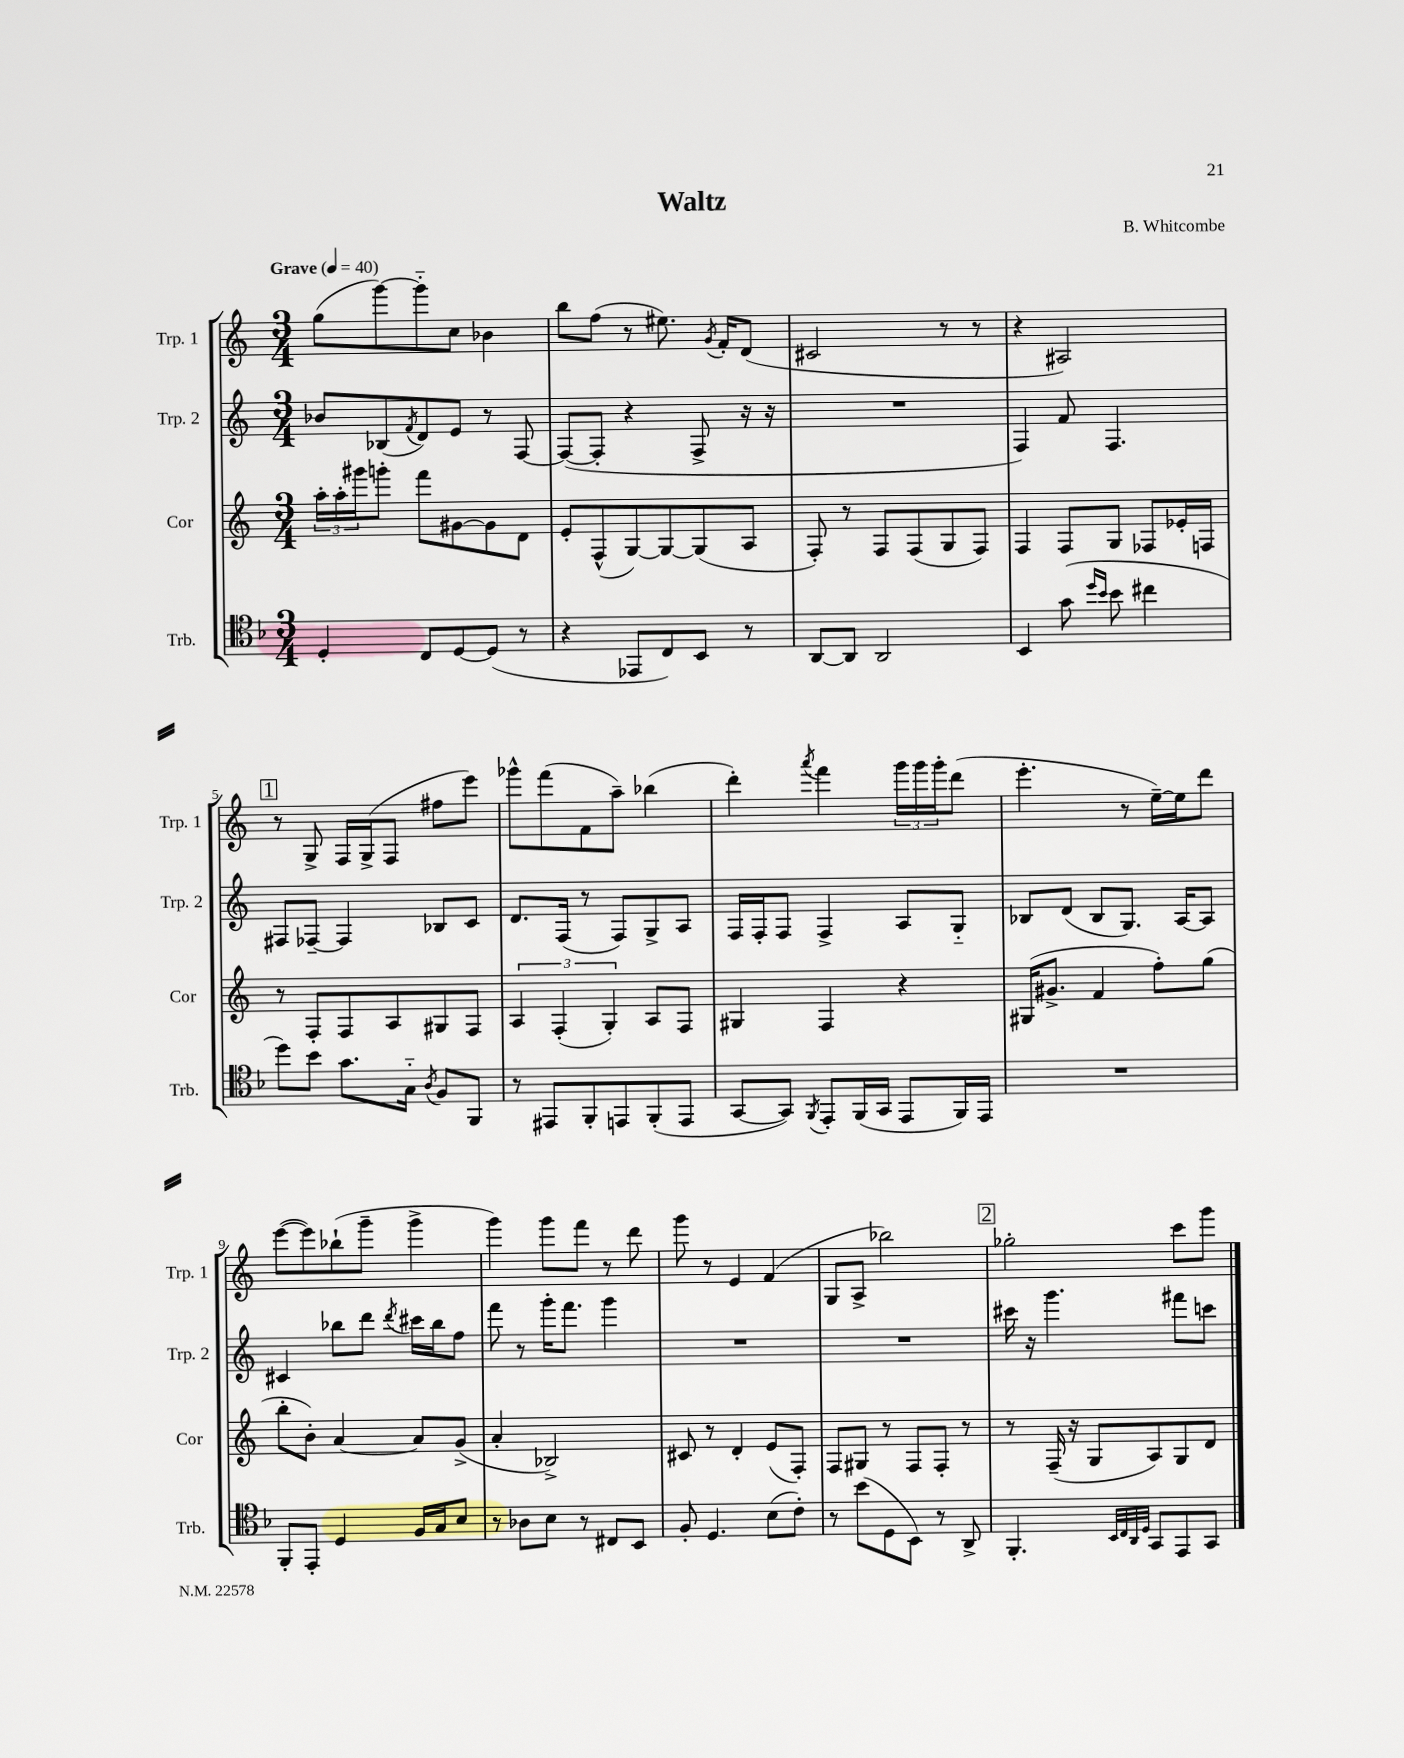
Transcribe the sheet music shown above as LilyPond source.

\header { title = "Waltz" composer = "B. Whitcombe" }
<<
\new StaffGroup <<
\new Staff = "s0" \with { instrumentName = "Trp. 1" shortInstrumentName = "Trp. 1" } {
    \clef treble \key c \major \numericTimeSignature \time 3/4 \tempo "Grave" 4 = 40
    g''8( g'''8~) g'''8-_ c''8 bes'4 |
    b''8 f''8( r8 eis''8.) \acciaccatura { g'8 } f'16-. d'8( |
    cis'2 r8 r8 |
    r4 ais2) |
    \mark \markup { \box "1" } r8 g8-> f16 g16->( f8 fis''8 e'''8) |
    ges'''8-^ f'''8( f'8 a''8--) bes''4( |
    d'''4-.) \acciaccatura { a'''8 } f'''4 \tuplet 3/2 { g'''16 g'''16 g'''16-. } d'''8( |
    e'''4.-. r8 e''16~--) e''16 d'''8 |
    e'''8~( e'''8) bes''8-!( g'''8-- g'''4-> |
    g'''4) g'''8 f'''8 r8 d'''8 |
    g'''8 r8 e'4 f'4( |
    g8 a8-> bes''2) |
    \mark \markup { \box "2" } ges''2-. c'''8 g'''8 \bar "|." |
}
\new Staff = "s1" \with { instrumentName = "Trp. 2" shortInstrumentName = "Trp. 2" } {
    \clef treble \key c \major \numericTimeSignature \time 3/4
    bes'8 bes8( \acciaccatura { f'8 } d'8) e'8 r8 f8~ |
    f8~( f8-. r4 f8-> r16 r16 |
    R2. |
    f4) f'8 f4. |
    \mark \markup { \box "1" } fis8 fes8~-- fes4 bes8 c'8 |
    d'8. f16( r8 f8) g8-> a8 |
    f16 f16-. f8 f4-> a8 g8-_ |
    bes8 d'8( bes8 g8.) a16~ a8 |
    cis'4 bes''8 d'''8 \acciaccatura { d'''8 } cis'''16 bes''16 f''8 |
    f'''8 r8 g'''16-. f'''8. g'''4 |
    R2. |
    R2. |
    \mark \markup { \box "2" } cis'''16 r16 g'''4. fis'''8 c'''8 \bar "|." |
}
\new Staff = "s2" \with { instrumentName = "Cor" shortInstrumentName = "Cor" } {
    \clef treble \key c \major \numericTimeSignature \time 3/4
    \tuplet 3/2 { a''16-. a''16-. gis'''16 } g'''8-. f'''8 gis'8~ gis'8 d'8 |
    e'8-. f8-^( g8~) g8~ g8( a8 |
    f8-.) r8 f8 f8( g8 f8) |
    f4 f8 g8 fes8 ees'16-. f16 |
    \mark \markup { \box "1" } r8 f8-. f8 a8 gis8 f8 |
    \tuplet 3/2 { a4 f4-.( g4-.) } a8 f8 |
    gis4 f4 r4 |
    gis16( gis'8.-> f'4 f''8-.) g''8( |
    b''8-. b'8-.) a'4~ a'8 g'8->( |
    a'4-. bes2->) |
    cis'8 r8 d'4-. e'8( f8-.) |
    f8 gis8 r8 f8 f8-. r8 |
    \mark \markup { \box "2" } r8 f16--( r16 g8 a8) g8 d'8 \bar "|." |
}
\new Staff = "s3" \with { instrumentName = "Trb." shortInstrumentName = "Trb." } {
    \clef tenor \key f \major \numericTimeSignature \time 3/4
    d4-. c8 d8~ d8( r8 |
    r4 ees,8 c8) bes,8 r8 |
    a,8~ a,8 a,2 |
    bes,4 g'8( \grace { d''16 bes'16 } bes'8 cis''4 |
    \mark \markup { \box "1" } d''8) bes'8 g'8. g16-_ \acciaccatura { a8 } f8 f,8 |
    r8 eis,8 f,8-. e,8 f,8-.( e,8 |
    g,8~ g,8) \acciaccatura { f,8 } e,8-. f,16( g,16 e,8 f,16) e,16 |
    R2. |
    f,8-. e,8-. d4 f16 g16 bes8 |
    r8 aes8 bes8 r8 cis8 bes,8 |
    f8-. d4. bes8( c'8-.) |
    r8 bes'8( d8 bes,8) r8 a,8-> |
    \mark \markup { \box "2" } f,4.-. \grace { bes,32 c32 a,32 d32 } g,8 e,8 g,8 \bar "|." |
}
>>
>>
